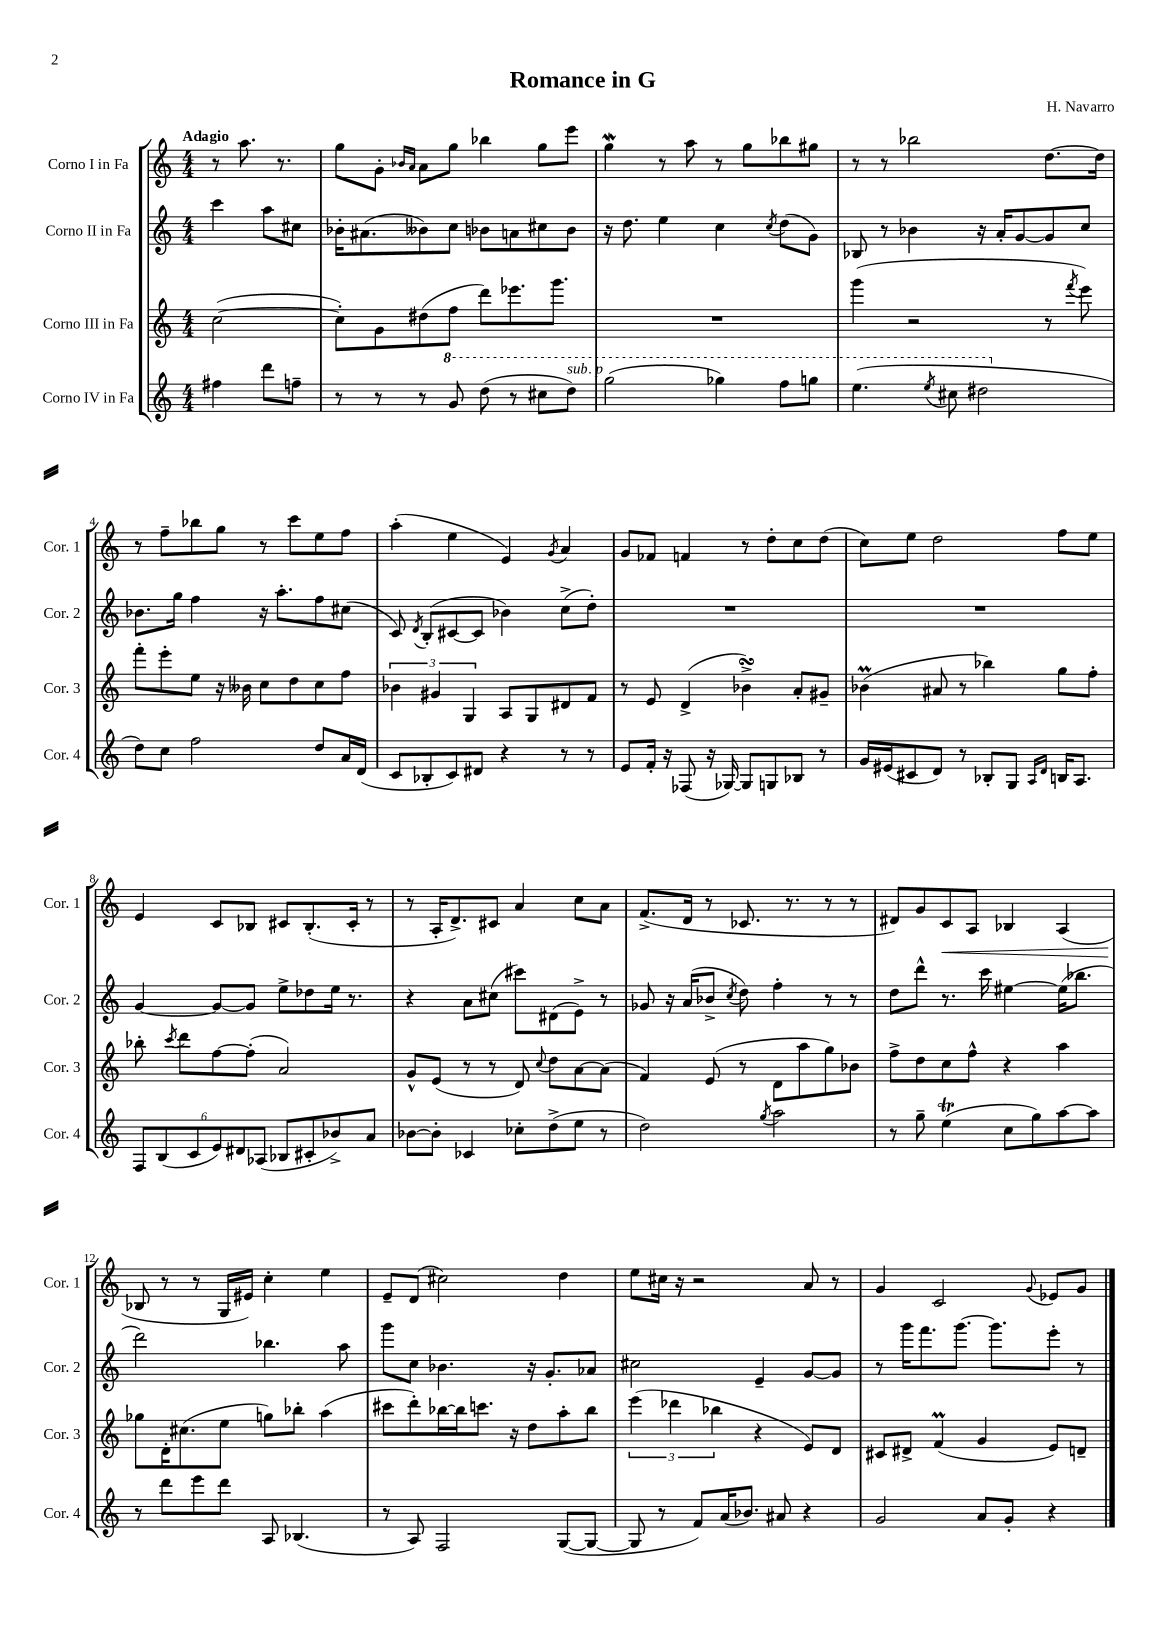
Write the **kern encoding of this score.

**kern	**kern	**kern	**kern
*staff4	*staff3	*staff2	*staff1
*clefG2	*clefG2	*clefG2	*clefG2
*k[]	*k[]	*k[]	*k[]
*M4/4	*M4/4	*M4/4	*M4/4
4ff#	([2cc	4ccc	8r
.	.	.	8.aa
8ddd	.	8aa	.
.	.	.	8.r
8ff~	.	8cc#	.
=	=	=	=
8r	8cc'])	16b-'	8gg
.	.	(8.a#	.
8r	8g	.	8g'
.	.	.	16qqb-
.	.	.	16qqa
8r	(8dd#	8b--)	8a
8gg	8ff	8cc	8gg
(8ddd	8ddd)	8b-	4bb-
8r	8.eee-	8a	.
8ccc#	.	8cc#	8gg
.	8.ggg	.	.
8ddd)	.	8b-	8eee
=	=	=	=
(2ggg	1r	16r	4gg
.	.	8.dd	.
.	.	4ee	8r
.	.	.	8aa
4ggg-)	.	4cc	8r
.	.	.	8gg
.	.	8qcc	.
8fff	.	(8dd	8bb-
8ggg	.	8g)	8gg#
=	=	=	=
(4.eee	(4ggg	8B-	8r
.	.	8r	8r
.	2r	4b-	2bb-
8qeee	.	.	.
8ccc#	.	.	.
2ddd#	.	16r	.
.	.	16a'	.
.	.	[8g	.
.	8r	8g]	[8.dd
.	8qfff	.	.
.	8eee)	8cc	.
.	.	.	16dd]
=	=	=	=
8dd)	8fff'	8.b-	8r
8cc	8eee'	.	8ff~
.	.	16gg	.
2ff	8ee	4ff	8bb-
.	16r	.	8gg
.	16b--	.	.
.	8cc	16r	8r
.	.	8.aa'	.
.	8dd	.	8ccc
8dd	8cc	8ff	8ee
16a	8ff	(8cc#	8ff
(16d	.	.	.
=	=	=	=
8c	6b-	8c)	(4aa'
.	.	8qd	.
8B-'	.	(8B'	.
.	6g#	.	.
8c)	.	[8c#	4ee
.	6G	.	.
8d#	.	8c#]	.
4r	8A	4b-)	4e)
.	8G	.	.
.	.	.	8qg
8r	8d#	(8cc^	4a
8r	8f	8dd')	.
=	=	=	=
8e	8r	1r	8g
16f'	8e	.	8f-
16r	.	.	.
(8F-	(4d^	.	4f
16r	.	.	.
[16G-)	.	.	.
8G-]	4b-^)	.	8r
8G	.	.	8dd'
8B-	8a'	.	8cc
8r	8g#~	.	(8dd
=	=	=	=
16g	(4b-	1r	8cc)
(16e#	.	.	.
8c#	.	.	8ee
8d)	8a#	.	2dd
8r	8r	.	.
8B-'	4bb-)	.	.
8G	.	.	.
16qqA	.	.	.
16qqd	.	.	.
16B	8gg	.	8ff
8.A	.	.	.
.	8ff'	.	8ee
=	=	=	=
12F	8bb-'	[4g	4e
(12B	.	.	.
.	8qccc	.	.
.	8ddd	.	.
12c	.	.	.
12e)	[8ff	8g_	8c
12d#	.	.	.
.	(8ff']	8g]	8B-
(12A-	.	.	.
8B-	2a)	8ee^	8c#
8c#'	.	8dd-	(8.B-'
8b-^)	.	16ee	.
.	.	8.r	16c#'
8a	.	.	8r
=	=	=	=
[8b-	8g^^	4r	8r
8b-']	(8e	.	16A'
.	.	.	8.d^)
4c-	8r	8a	.
.	8r	(8cc#	8c#
8cc-'	8d)	8ccc#)	4a
.	8qqcc	.	.
(8dd^	8dd	(8d#	.
8ee	[8a	8e^)	8cc
8r	(8a]	8r	8a
=	=	=	=
2dd)	4f)	8g-	(8.f^
.	.	16r	.
.	.	(16a	16d
.	(8e	8b-^	8r
.	.	8qcc	.
.	8r	8dd)	8.c-
8qgg	.	.	.
2aa	8d	4ff'	.
.	.	.	8.r
.	8aa	.	.
.	8gg)	8r	8r
.	8b-	8r	8r
=	=	=	=
8r	8ff^	8dd	8d#)
8gg~	8dd	8ddd^^	8g
(4ee	8cc	8.r	8c
.	8ff^^	.	8A
.	.	16ccc	.
8cc	4r	[4ee#	4B-
8gg)	.	.	.
[8aa	4aa	(16ee#]	(4A
.	.	8.bb-	.
8aa]	.	.	.
=	=	=	=
8r	8gg-	2ddd)	8B-
8ddd	16d'	.	8r
.	(8.cc#	.	.
8eee	.	.	8r
8ddd	8ee	.	16G
.	.	.	16e#)
8A	8gg)	4.bb-	4cc'
(4.B-	8bb-'	.	.
.	(4aa	.	4ee
.	.	8aa	.
=	=	=	=
8r	8ccc#	8ggg	8e~
8A)	8ddd')	8cc	(8d
2F	[16bb-	4.b-	2cc#)
.	16bb-]	.	.
.	8.ccc	.	.
.	16r	.	.
.	8dd	16r	.
.	.	8.g'	.
([8G	8aa'	.	4dd
8G_	8bb-	8a-	.
=	=	=	=
8G]	(6eee	2cc#	8ee
8r	.	.	16cc#
.	6ddd-	.	.
.	.	.	16r
8f)	.	.	2r
.	6bb-	.	.
(16a	.	.	.
8.b-)	.	.	.
.	4r	4e~	.
8a#	.	.	.
4r	8e)	[8g	8a
.	8d	8g]	8r
=	=	=	=
2g	8c#	8r	4g
.	8d#^	16ggg	.
.	.	8.fff	.
.	(4f	.	2c
.	.	[8.ggg	.
8a	4g	.	.
.	.	8.ggg]	.
8g'	.	.	.
.	.	.	8qqg
4r	8e)	8eee'	8e-
.	8d~	8r	8g
==	==	==	==
*-	*-	*-	*-
